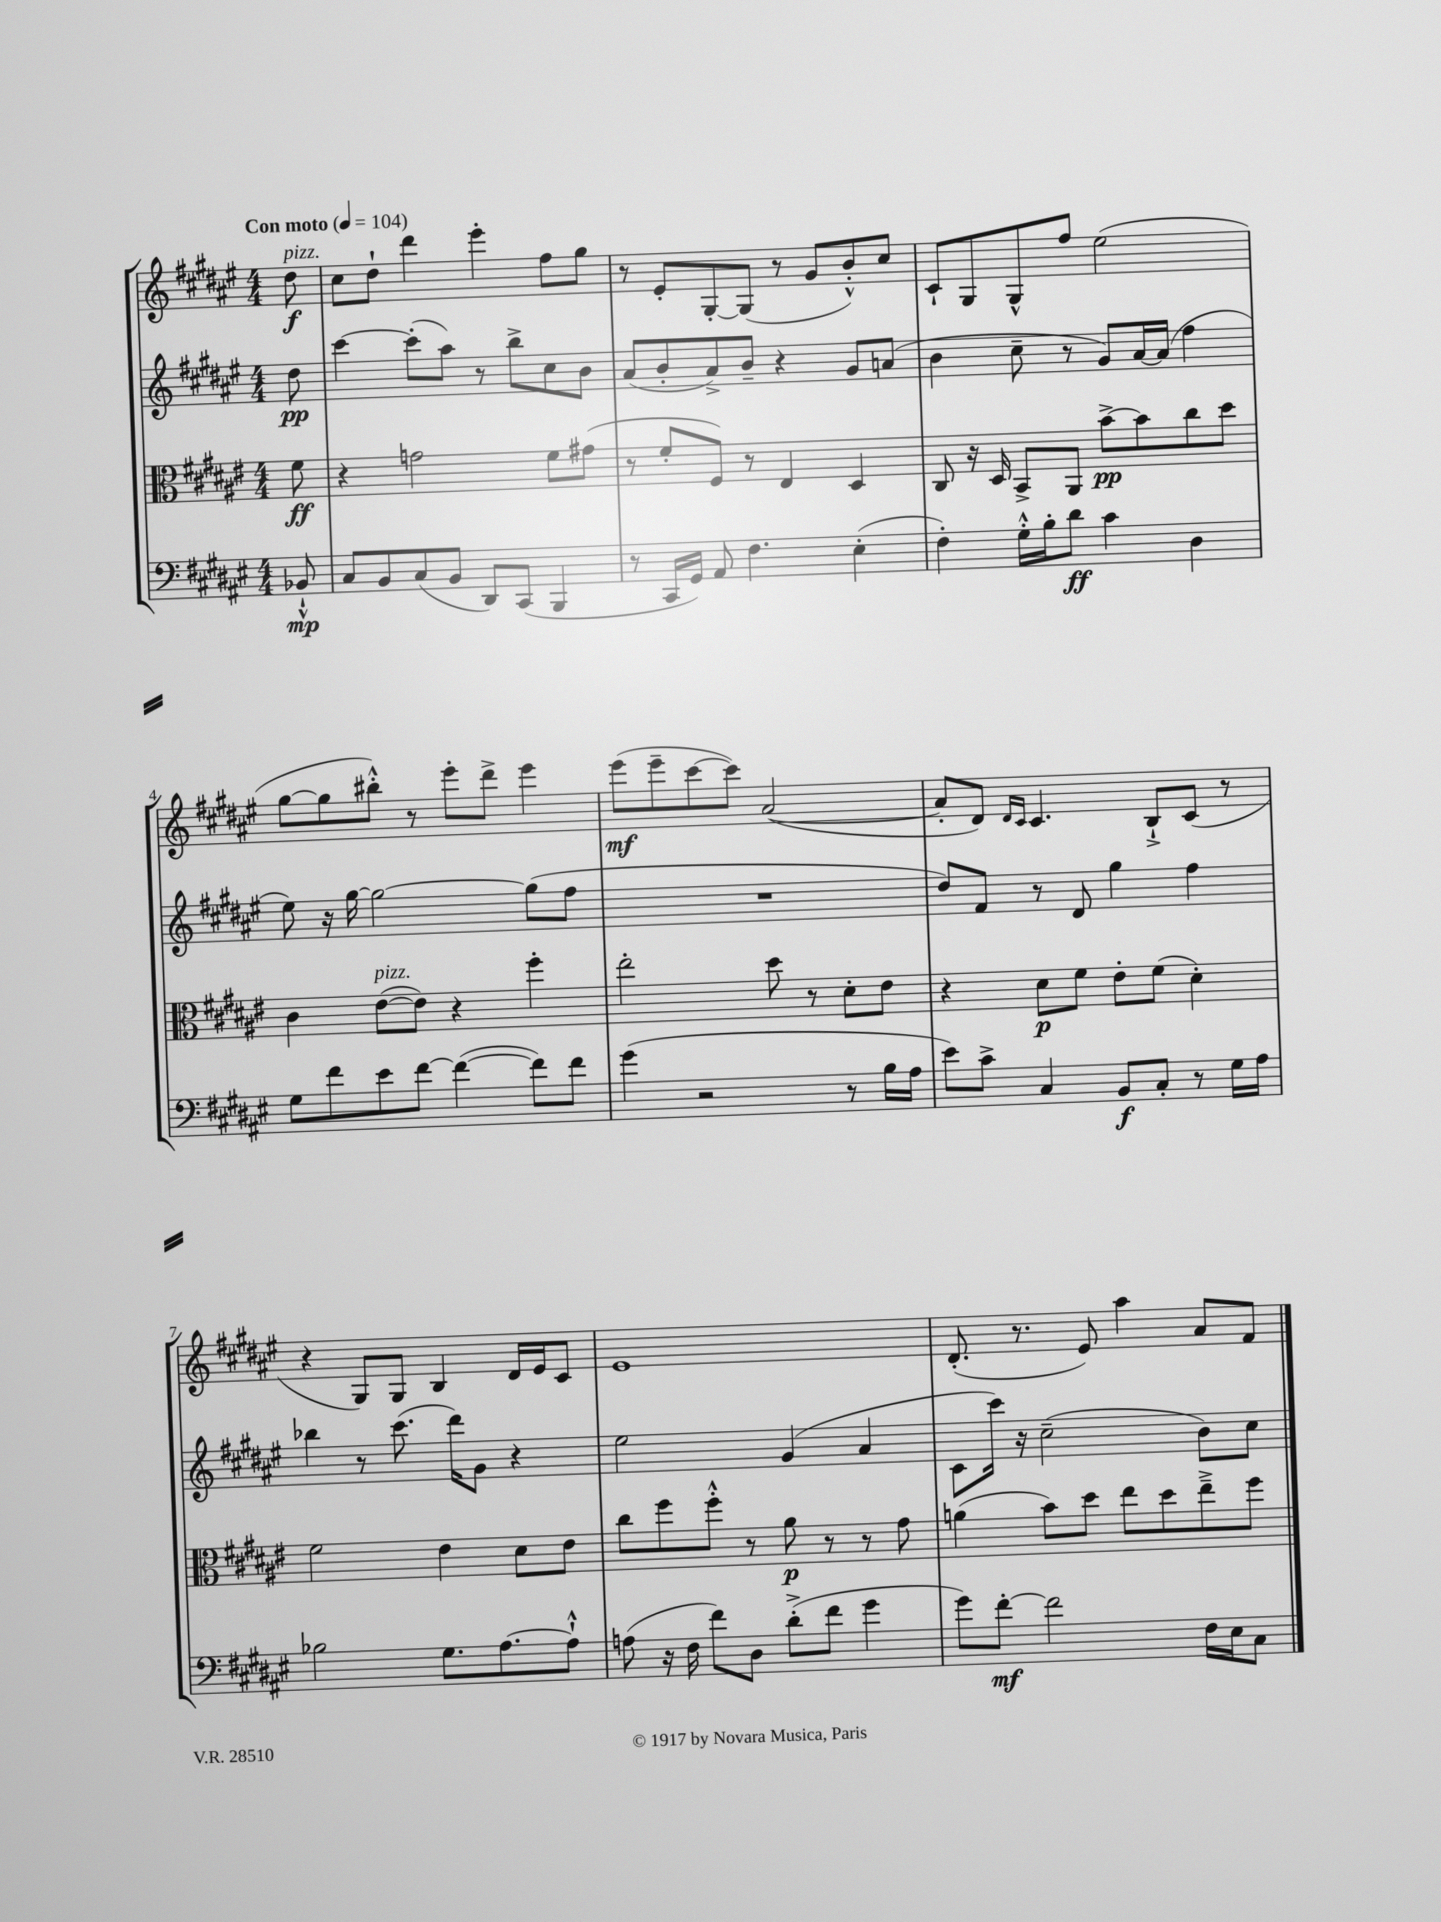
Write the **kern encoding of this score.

**kern	**dynam	**kern	**dynam	**kern	**dynam	**kern	**dynam
*part4	*part4	*part3	*part3	*part2	*part2	*part1	*part1
*staff4	*staff4	*staff3	*staff3	*staff2	*staff2	*staff1	*staff1
*clefF4	*	*clefC3	*	*clefG2	*	*clefG2	*
*k[f#c#g#d#a#e#]	*	*k[f#c#g#d#a#e#]	*	*k[f#c#g#d#a#e#]	*	*k[f#c#g#d#a#e#]	*
*M4/4	*	*M4/4	*	*M4/4	*	*M4/4	*
*MM104	*	*MM104	*	*MM104	*	*MM104	*
=	=	=	=	=	=	=	=
!	!	!	!	!	!	!LO:TX:a:B:t=Con moto	!
!	!	!	!	!	!	!LO:TX:a:i:t=pizz.	!
8BB-X`^^/	mp	8f#\	ff	8dd#\	pp	8dd#\	f
=1	=1	=1	=1	=1	=1	=1	=1
8C#/L	.	4r	.	[4ccc#\	.	8cc#\L	.
8BB/	.	.	.	.	.	8dd#`\J	.
(8C#/	.	2gn\	.	(8ccc#'\L]	.	4ddd#\	.
8BB/J	.	.	.	8aa#\J)	.	.	.
8DD#/L)	.	.	.	8r	.	4eee#'\	.
(8CC#/J	.	.	.	8bb^\L	.	.	.
4BBB/	.	8f#\L	.	8cc#\	.	8ff#\L	.
.	.	(8g#X\J	.	8b\J	.	8gg#\J	.
=2	=2	=2	=2	=2	=2	=2	=2
8r	.	8r	.	(8a#/L	.	8r	.
16CC#/LL	.	8f#'/L	.	8b'/	.	8e#'/L	.
16GG#/JJ)	.	.	.	.	.	.	.
8AA#/	.	8F#/J)	.	8a#^/)	.	[8G#'/	.
4.F#\	.	8r	.	8b~/J	.	(8G#/J]	.
.	.	4E#/	.	4r	.	8r	.
.	.	.	.	.	.	8g#/L	.
(4E#'\	.	4D#/	.	8g#/L	.	8b'^^/)	.
.	.	.	.	(8an/J	.	8cc#/J	.
=3	=3	=3	=3	=3	=3	=3	=3
4F#'\)	.	8C#/	.	4b\	.	8c#`/L	.
.	.	16r	.	.	.	8G#/	.
.	.	16D#/	.	.	.	.	.
16G#'^^\LL	.	8BB^/L	.	8cc#~\	.	8G#^^/	.
16B'\J	.	.	.	.	.	.	.
8d#\J	ff	8AA#/J	.	8r	.	8ff#/J	.
4c#\	.	[8b^\L	pp	8g#/L)	.	(2ee#\	.
.	.	8b\]	.	[16a#/L	.	.	.
.	.	.	.	(16a#/JJ]	.	.	.
4D#\	.	8cc#\	.	4ff#\	.	.	.
.	.	8dd#\J	.	.	.	.	.
!!LO:LB:g=z
=4	=4	=4	=4	=4	=4	=4	=4
8G#\L	.	4c#\	.	8ee#\)	.	[8gg#\L	.
8f#\	.	.	.	16r	.	8gg#\]	.
.	.	.	.	[16gg#\	.	.	.
!	!	!LO:TX:a:i:t=pizz.	!	!	!	!	!
8e#\	.	([8e#\L	.	2gg#\_	.	8bb#X'^^\J)	.
[8f#\J	.	8e#\J])	.	.	.	8r	.
(4f#\_	.	4r	.	.	.	8eee#'\L	.
.	.	.	.	.	.	8ddd#^\J	.
8f#\L])	.	4ff#'\	.	(8gg#\L]	.	4eee#\	.
8f#\J	.	.	.	8ff#\J	.	.	.
=5	=5	=5	=5	=5	=5	=5	=5
(4g#\	.	2ee#'\	.	1r	.	(8eee#\L	mf
.	.	.	.	.	.	8eee#~\	.
2r	.	.	.	.	.	[8ccc#\	.
.	.	.	.	.	.	8ccc#\J])	.
.	.	8dd#\	.	.	.	([2a#/	.
.	.	8r	.	.	.	.	.
8r	.	8d#'\L	.	.	.	.	.
16B\LL	.	8e#\J	.	.	.	.	.
16A#\JJ	.	.	.	.	.	.	.
=6	=6	=6	=6	=6	=6	=6	=6
8e#\L)	.	4r	.	8dd#/L)	.	8a#'/L]	.
8c#^\J	.	.	.	8f#/J	.	8d#/J)	.
.	.	.	.	.	.	16qqd#/LL	.
.	.	.	.	.	.	16qqc#/JJ	.
4C#/	.	8d#\L	p	8r	.	4.c#/	.
.	.	8f#\J	.	8d#/	.	.	.
8BB/L	f	8e#'\L	.	4gg#\	.	.	.
8C#'/J	.	(8f#\J	.	.	.	8B`^/L	.
8r	.	4d#'\)	.	4ff#\	.	(8c#/J	.
16G#\LL	.	.	.	.	.	8r	.
16A#\JJ	.	.	.	.	.	.	.
!!LO:LB:g=z
=7	=7	=7	=7	=7	=7	=7	=7
2B-X\	.	2f#\	.	4bb-X\	.	4r	.
.	.	.	.	8r	.	8G#/L)	.
.	.	.	.	(8.ccc#\	.	8G#/J	.
8.G#\L	.	4e#\	.	.	.	4B/	.
.	.	.	.	16ddd#\KL)	.	.	.
.	.	.	.	8g#\J	.	.	.
[8.A#\	.	.	.	.	.	.	.
.	.	8d#\L	.	4r	.	16d#/LL	.
.	.	.	.	.	.	16e#/J	.
8A#`^^\J]	.	8e#\J	.	.	.	8c#/J	.
=8	=8	=8	=8	=8	=8	=8	=8
(8An\	.	8cc#\L	.	2ee#\	.	1e#	.
16r	.	8ff#\	.	.	.	.	.
16F#\	.	.	.	.	.	.	.
8f#\L)	.	8ff#'^^\J	.	.	.	.	.
8D#\J	.	8r	.	.	.	.	.
(8d#'^\L	.	8a#\	p	(4g#/	.	.	.
8f#\J	.	8r	.	.	.	.	.
4g#\	.	8r	.	4a#/	.	.	.
.	.	8g#\	.	.	.	.	.
=9	=9	=9	=9	=9	=9	=9	=9
8g#\L)	.	(4an\	.	8c#\L	.	(8.d#'/	.
[8f#'\J	mf	.	.	16ccc#\Jk)	.	.	.
.	.	.	.	16r	.	8.r	.
2f#\]	.	8b\L)	.	(2cc#~\	.	.	.
.	.	8dd#\J	.	.	.	8e#/)	.
.	.	8ee#\L	.	.	.	4aa#\	.
.	.	8dd#\	.	.	.	.	.
16F#\LL	.	8ee#~^\	.	8b\L)	.	8a#/L	.
16E#\J	.	.	.	.	.	.	.
8C#\J	.	8ff#\J	.	8cc#\J	.	8f#/J	.
==	==	==	==	==	==	==	==
*-	*-	*-	*-	*-	*-	*-	*-
